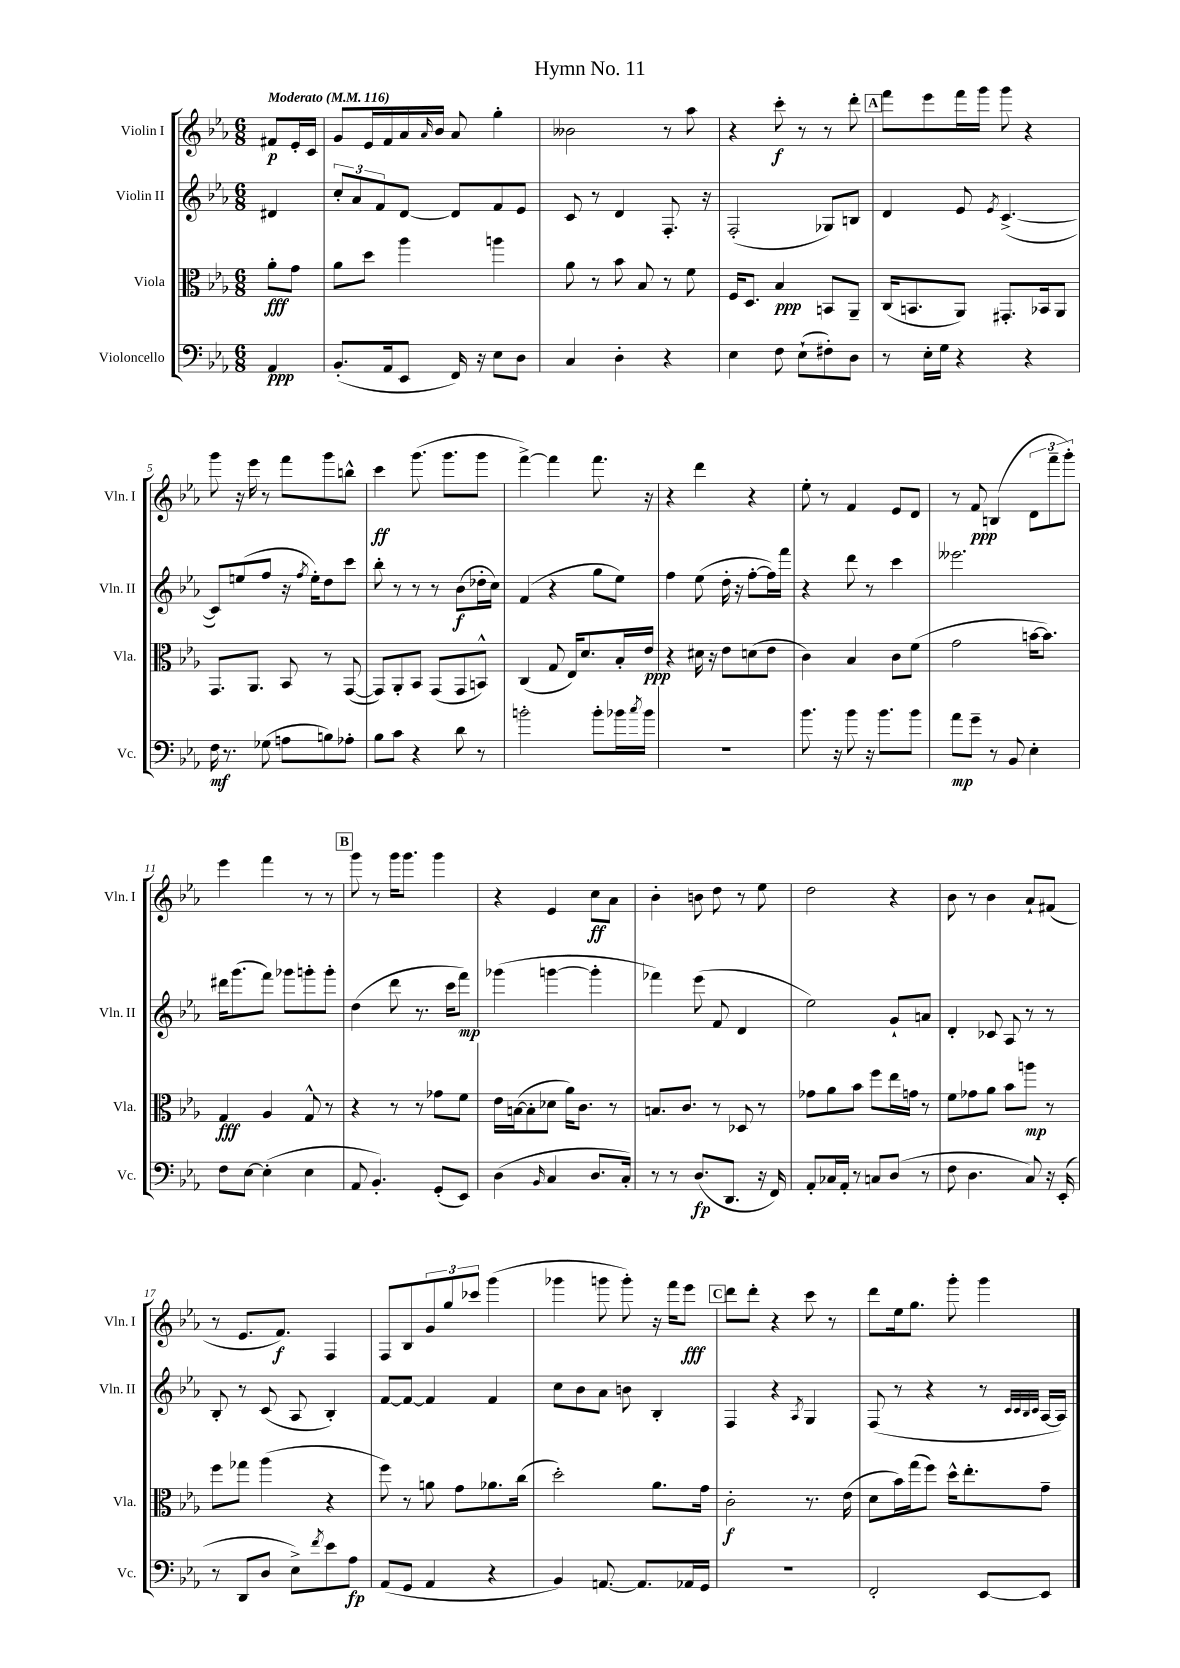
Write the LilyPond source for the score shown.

\header { title = "Hymn No. 11" }
<<
\new StaffGroup <<
\new Staff = "s0" \with { instrumentName = "Violin I" shortInstrumentName = "Vln. I" } {
    \clef treble \key ees \major \numericTimeSignature \time 6/8 \partial 4 \tempo "Moderato" 4 = 116
    fis'8\p ees'16-. c'16 |
    g'8 ees'16 f'16 aes'16 \grace { aes'16 } bes'16 aes'8 g''4-. |
    beses'2 r8 aes''8 |
    r4 c'''8-.\f r8 r8 d'''8-. |
    \mark \markup { \box "A" } f'''8 ees'''8 f'''16 g'''16 g'''8 r4 |
    g'''8 r16 ees'''16 r8 f'''8 g'''8 b''8-^ |
    c'''4\ff g'''8.( g'''8. g'''8 |
    f'''4~->) f'''4 f'''8. r16 |
    r4 d'''4 r4 |
    ees''8-. r8 f'4 ees'8 d'8 |
    r8 f'8\ppp b4( \tuplet 3/2 { d'8 f'''8-- g'''8-.) } |
    ees'''4 f'''4 r8 r8 |
    \mark \markup { \box "B" } g'''8 r8 g'''16 g'''8. g'''4 |
    r4 ees'4 c''8\ff aes'8 |
    bes'4-. b'8 d''8 r8 ees''8 |
    d''2 r4 |
    bes'8 r8 bes'4 aes'8-! fis'8( |
    r8 ees'8. f'8.\f) f4 |
    f8 bes8 \tuplet 3/2 { g'8 g''8 ces'''8 } g'''4( |
    ges'''4 g'''8 g'''8-.) r16 f'''16 ees'''8\fff |
    \mark \markup { \box "C" } d'''8 d'''8-. r4 c'''8 r8 |
    d'''8 ees''16 g''8. g'''8-. g'''4 \bar "|." |
}
\new Staff = "s1" \with { instrumentName = "Violin II" shortInstrumentName = "Vln. II" } {
    \clef treble \key ees \major \numericTimeSignature \time 6/8 \partial 4
    dis'4 |
    \tuplet 3/2 { c''8-. aes'8 f'8 } d'8~ d'8 f'8 ees'8 |
    c'8 r8 d'4 f8.-. r16 |
    f2-.( ges8) b8 |
    \mark \markup { \box "A" } d'4 ees'8 \acciaccatura { ees'8 } c'4.~->( |
    c'8) e''8( f''8 r16 \acciaccatura { f''8 } e''16-.) d''8 c'''8 |
    bes''8-. r8 r8 r8 bes'8\f( des''16-. c''16) |
    f'4( r4 g''8 ees''8) |
    f''4 ees''8( d''16-. r16 f''8~-. f''16) f'''16 |
    r4 d'''8 r8 c'''4 |
    eeses'''2. |
    dis'''16 g'''8.( f'''8) ges'''8 g'''8-. g'''8-. |
    \mark \markup { \box "B" } d''4( d'''8 r8. c'''16 f'''8\mp) |
    ges'''4( g'''4~ g'''4-. |
    fes'''4) ees'''8( f'8 d'4 |
    ees''2) g'8-! a'8 |
    d'4-. ces'8 aes8 r8 r8 |
    bes8-. r8 c'8( aes8 bes4-.) |
    f'8~ f'8~ f'4 f'4 |
    c''8 bes'8 aes'8 b'8 bes4-. |
    \mark \markup { \box "C" } f4 r4 \acciaccatura { aes8 } g4 |
    f8( r8 r4 r8 \grace { c'32 c'32 bes32 c'32 } aes16~ aes16) \bar "|." |
}
\new Staff = "s2" \with { instrumentName = "Viola" shortInstrumentName = "Vla." } {
    \clef alto \key ees \major \numericTimeSignature \time 6/8 \partial 4
    aes'8-.\fff g'8 |
    aes'8 d''8 aes''4 a''4 |
    aes'8 r8 bes'8 bes8 r8 f'8 |
    f16 d8. bes4\ppp b,8 aes,8-- |
    \mark \markup { \box "A" } c16( b,8. aes,8) gis,8.-. bes,16 aes,8 |
    g,8. aes,8. bes,8 r8 g,8~( |
    g,8) aes,8-. bes,8 g,8( g,8 b,8-^) |
    c4( g8 ees16) d'8. bes16-. ees'16\ppp |
    r4 dis'16 r16 ees'8 d'8( ees'8 |
    c'4) bes4 c'8 f'8( |
    g'2 b'16~ b'8.) |
    g4\fff aes4 g8-^ r8 |
    \mark \markup { \box "B" } r4 r8 r8 ges'8 f'8 |
    ees'16 b16~( b8-. des'8 aes'16) c'8. r8 |
    b8. c'8. r8 des8 r8 |
    ges'8 aes'8 bes'8 f''8 ees''16 g'16 r8 |
    f'8 ges'8 aes'8 bes'8 a''8\mp r8 |
    f''8 ges''8 aes''4( r4 |
    f''8) r8 a'8 g'8 aes'8. c''16( |
    d''2-.) aes'8. g'16 |
    \mark \markup { \box "C" } c'2-.\f r8. ees'16( |
    d'8 bes'16) g''16( f''8) d''16-^ ees''8.-. g'8-- \bar "|." |
}
\new Staff = "s3" \with { instrumentName = "Violoncello" shortInstrumentName = "Vc." } {
    \clef bass \key ees \major \numericTimeSignature \time 6/8 \partial 4
    aes,4\ppp |
    bes,8.-.( aes,16 ees,8 f,16) r16 ees8 d8 |
    c4 d4-. r4 |
    ees4 f8 ees8-!( fis8-.) d8 |
    \mark \markup { \box "A" } r8 ees16-. g16 r4 r4 |
    f16\mf r8. ges8( a8 b8) aes8-. |
    bes8 c'8 r4 d'8 r8 |
    b'2-. b'8-. bes'16 \acciaccatura { c''8 } bes'16 |
    R2. |
    bes'8. r16 bes'8 r16 bes'8. bes'8 |
    aes'8\mp g'8-- r8 bes,8 ees4-. |
    f8 ees8~ ees4-.( ees4 |
    \mark \markup { \box "B" } aes,8 bes,4.-.) g,8-.( ees,8) |
    d4( \grace { bes,16 } c4 d8. c16-.) |
    r8 r8 d8.\fp( d,8. r16 f,16) |
    aes,8-. ces16 aes,16-. r8 c8 d8( r8 |
    f8 d4. c8) r16 ees,16-.( |
    r8 d,8 d8 ees8->) \acciaccatura { f'8 } ees'8 aes8\fp |
    aes,8( g,8 aes,4 r4 |
    bes,4) a,8.~ a,8. aes,16 g,16 |
    \mark \markup { \box "C" } R2. |
    f,2-. ees,8~ ees,8 \bar "|." |
}
>>
>>
